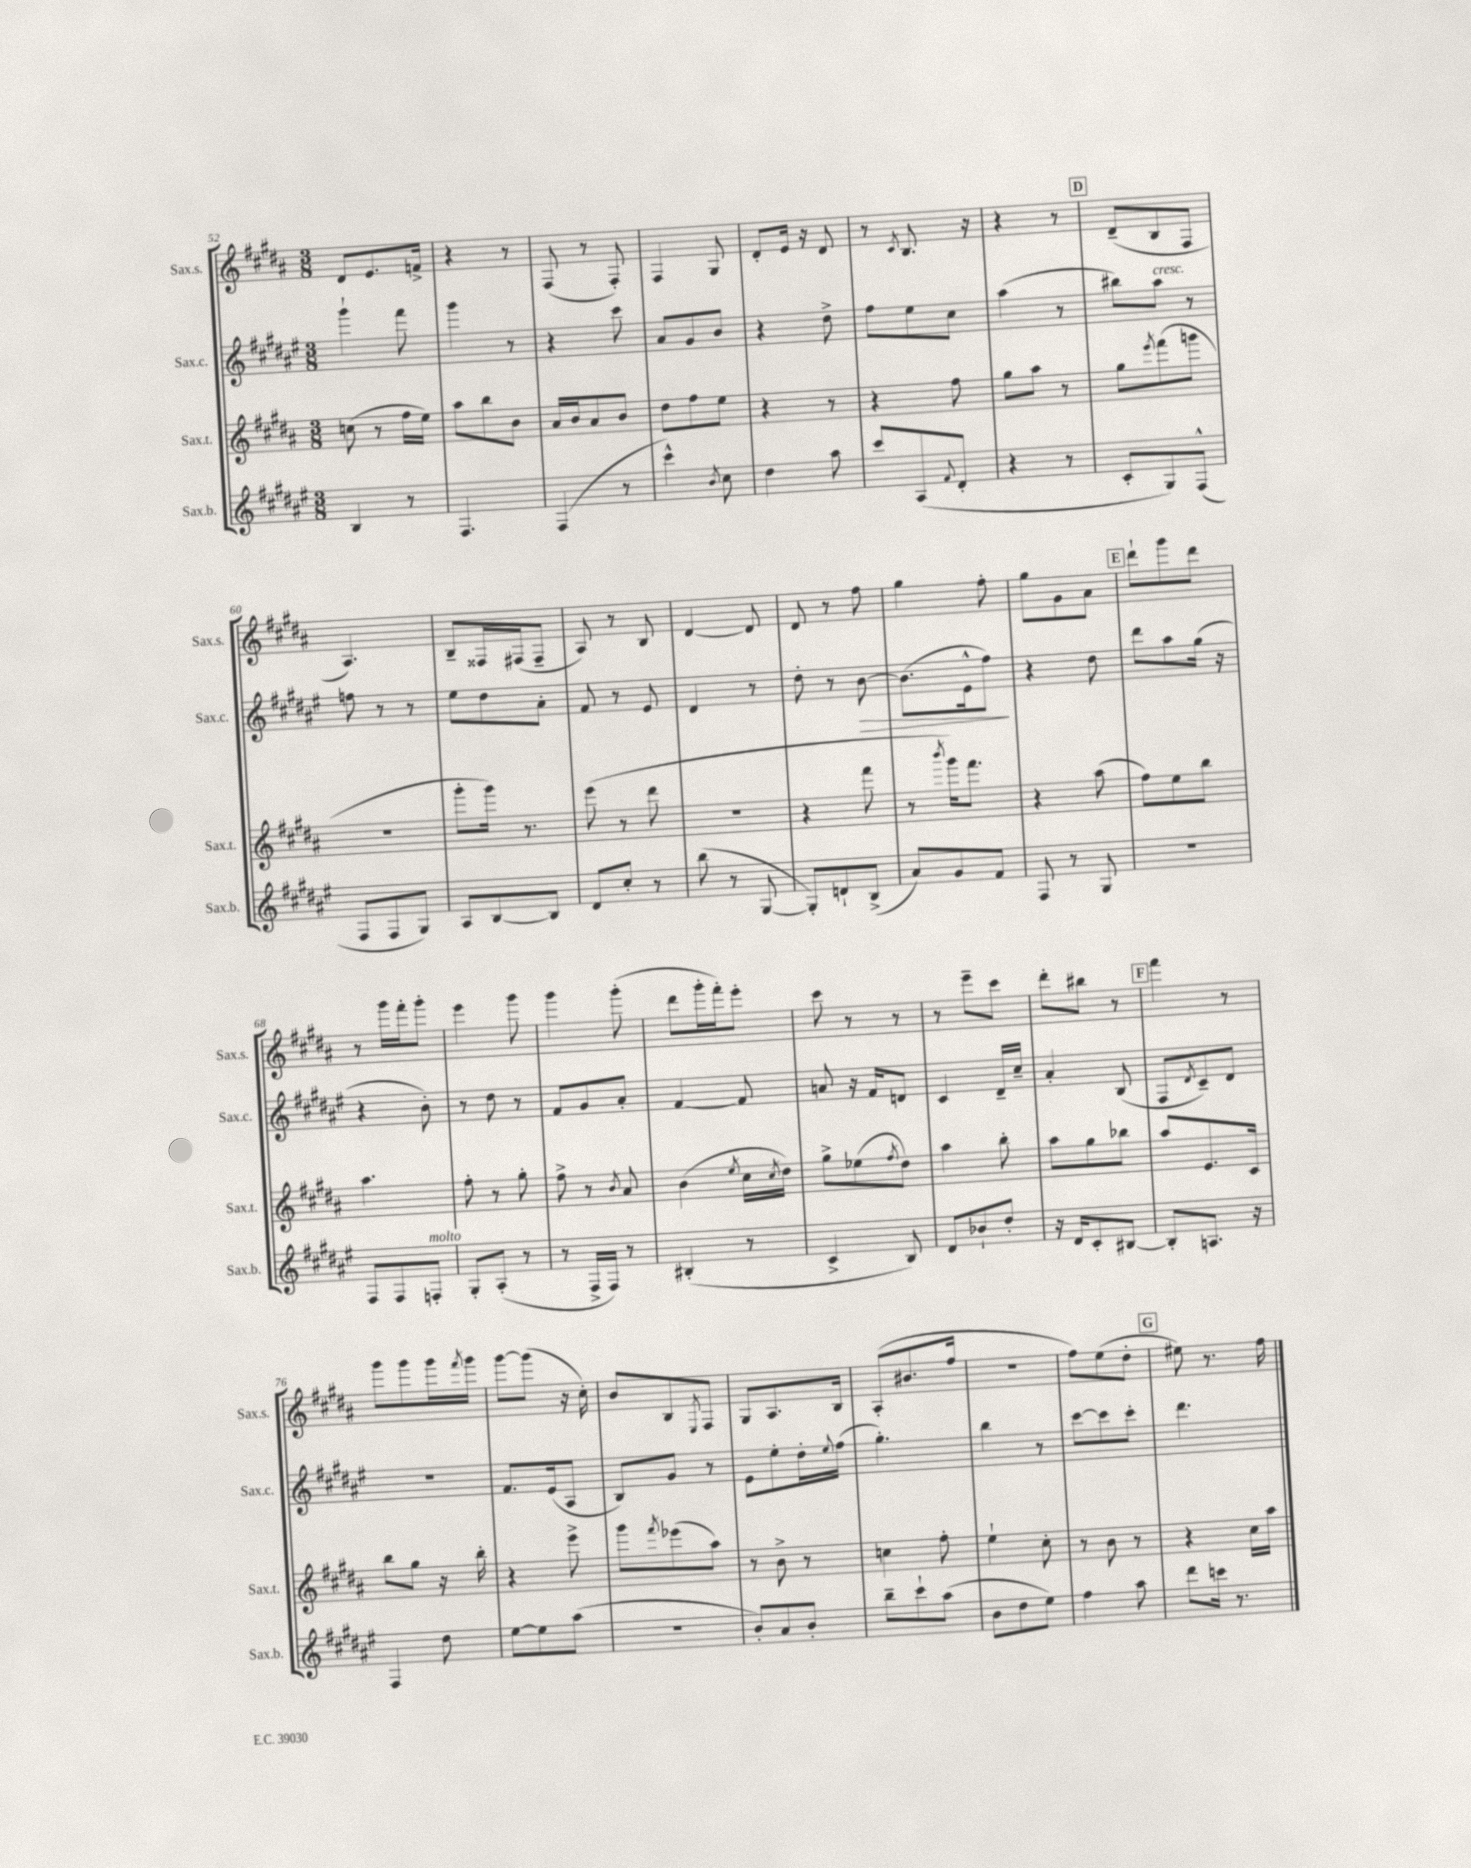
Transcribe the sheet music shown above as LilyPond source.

<<
\new StaffGroup <<
\new Staff = "s0" \with { instrumentName = "Sax.s." shortInstrumentName = "Sax.s." } {
    \clef treble \key b \major \numericTimeSignature \time 3/8
    dis'8 e'8. f'16-> |
    r4 r8 |
    fis8( r8 fis8-.) |
    fis4 gis8 |
    dis'8-. e'16 r16 dis'8 |
    r8 \acciaccatura { cis'8 } b8. r16 |
    r4 r8 |
    \mark \markup { \box "D" } dis'8--( b8 fis8 |
    ais4.) |
    b8-- fisis16 fis16( fis8-- |
    ais8) r8 b8 |
    dis'4~ dis'8 |
    dis'8 r8 fis''8 |
    gis''4 fis''8-. |
    gis''8 gis'8 ais'8 |
    \mark \markup { \box "E" } dis'''8-! gis'''8 dis'''8 |
    r8 gis'''16 fis'''16-. gis'''8-. |
    e'''4 gis'''8 |
    gis'''4 gis'''8-.( |
    dis'''8 gis'''16-. fis'''16-.) e'''8-. |
    cis'''8 r8 r8 |
    r8 e'''8-- cis'''8 |
    dis'''8-. bis''8 r8 |
    \mark \markup { \box "F" } fis'''4 r8 |
    gis'''8 gis'''8 gis'''16 \acciaccatura { fis'''8 } gis'''16 |
    gis'''8~ gis'''8( r16 cis''16-.) |
    b'8 b8 \acciaccatura { e8 } fis8 |
    gis8 ais8. b16 |
    ais8-.( bis'8. fis''16 |
    R4. |
    fis''8) e''8( dis''8-. |
    \mark \markup { \box "G" } eis''8) r8. fis''16 \bar "|." |
}
\new Staff = "s1" \with { instrumentName = "Sax.c." shortInstrumentName = "Sax.c." } {
    \clef treble \key fis \major \numericTimeSignature \time 3/8
    gis'''4-! fis'''8 |
    gis'''4 r8 |
    r4 cis'''8 |
    ais'8 gis'8 b'8 |
    r4 dis''8-> |
    fis''8 eis''8 cis''8 |
    ais''4( r8 |
    \mark \markup { \box "D" } bis''8) ais''8^\markup { \italic "cresc." } r8 |
    f''8 r8 r8 |
    eis''8 dis''8 ais'8-. |
    fis'8 r8 eis'8 |
    dis'4 r8 |
    dis''8-. r8 b'8~\> |
    b'8.( eis'16-^ fis''8\!) |
    r4 dis''8 |
    \mark \markup { \box "E" } dis'''8 ais''8 gis''16( r16 |
    r4 b'8-.) |
    r8 dis''8 r8 |
    fis'8 gis'8 ais'8-. |
    fis'4~ fis'8 |
    a'8 r16 fis'16 d'8 |
    cis'4 dis'16-- cis''16-- |
    ais'4-. b8( |
    \mark \markup { \box "F" } fis8 \acciaccatura { dis'8 } cis'8--) dis'8 |
    R4. |
    fis'8. eis'16( ais8 |
    b8) gis'8 r8 |
    eis'8 eis''8-. dis''16-. \appoggiatura { eis''8 } fis''16( |
    gis''4.-.) |
    b''4 r8 |
    cis'''8~ cis'''8 cis'''8-. |
    \mark \markup { \box "G" } dis'''4. \bar "|." |
}
\new Staff = "s2" \with { instrumentName = "Sax.t." shortInstrumentName = "Sax.t." } {
    \clef treble \key b \major \numericTimeSignature \time 3/8
    c''8( r8 fis''16 e''16) |
    ais''8 b''8 b'8 |
    ais'16 b'16 ais'8 b'8 |
    dis''8 fis''8 e''8 |
    r4 r8 |
    r4 fis''8 |
    gis''8 ais''8 r8 |
    \mark \markup { \box "D" } gis''8 \acciaccatura { e'''8 } fis'''8( g'''8 |
    r4. |
    gis'''8-. gis'''16) r8. |
    e'''8( r8 dis'''8 |
    R4. |
    r4 fis'''8 |
    r8 \acciaccatura { b'''8 } gis'''16) fis'''8. |
    r4 ais''8( |
    \mark \markup { \box "E" } fis''8) e''8 b''8 |
    ais''4. |
    fis''8-. r8 gis''8-. |
    fis''8-> r8 \acciaccatura { b'8 } ais'8 |
    b'4( \acciaccatura { e''8 } cis''16 \acciaccatura { cis''8 } dis''16) |
    gis''8-> ees''8( \acciaccatura { fis''8 } dis''8) |
    ais''4 b''8-. |
    ais''8 gis''8 bes''8 |
    \mark \markup { \box "F" } ais''8 e'8. cis'16 |
    b''8 gis''8 r16 b''16-. |
    r4 e'''8-> |
    gis'''8 \acciaccatura { fis'''8 } ees'''8( ais''8) |
    r8 b'8-> r8 |
    c''4 fis''8-. |
    e''4-! cis''8-. |
    r8 b'8 r8 |
    \mark \markup { \box "G" } r4 cis''16 ais''16 \bar "|." |
}
\new Staff = "s3" \with { instrumentName = "Sax.b." shortInstrumentName = "Sax.b." } {
    \clef treble \key fis \major \numericTimeSignature \time 3/8
    b4 r8 |
    fis4. |
    fis4( r8 |
    cis'''4-^) \acciaccatura { b'8 } cis''8 |
    dis''4 ais''8 |
    cis'''8 ais8( \appoggiatura { fis'8 } dis'8-. |
    r4 r8 |
    \mark \markup { \box "D" } cis'8-. gis8) fis8-^( |
    fis8 fis8 gis8) |
    ais8 b8~ b8 |
    dis'8 cis''8-. r8 |
    b''8( r8 gis8~ |
    gis8-.) d'8-! b8->( |
    ais'8) gis'8 fis'8 |
    fis8 r8 gis8 |
    \mark \markup { \box "E" } R4. |
    fis8 fis8 f8-.^\markup { \italic "molto" } |
    gis8-. ais8-.( r8 |
    r8 fis16-> fis16) r8 |
    bis4-.( r8 |
    cis'4-> b8) |
    dis'8 bes'8-! dis''8-. |
    r16 dis'16 cis'8-. bis8~ |
    \mark \markup { \box "F" } bis8-. a8. r16 |
    fis4 dis''8 |
    eis''8~ eis''8 ais''8( |
    R4. |
    b'8-.) ais'8 b'8-. |
    b''8-- cis'''8-! ais''8( |
    b'8 dis''8 eis''8) |
    fis''4 ais''8 |
    \mark \markup { \box "G" } dis'''8 c'''16 r8. \bar "|." |
}
>>
>>
\layout { \context { \Score currentBarNumber = #52 } }
